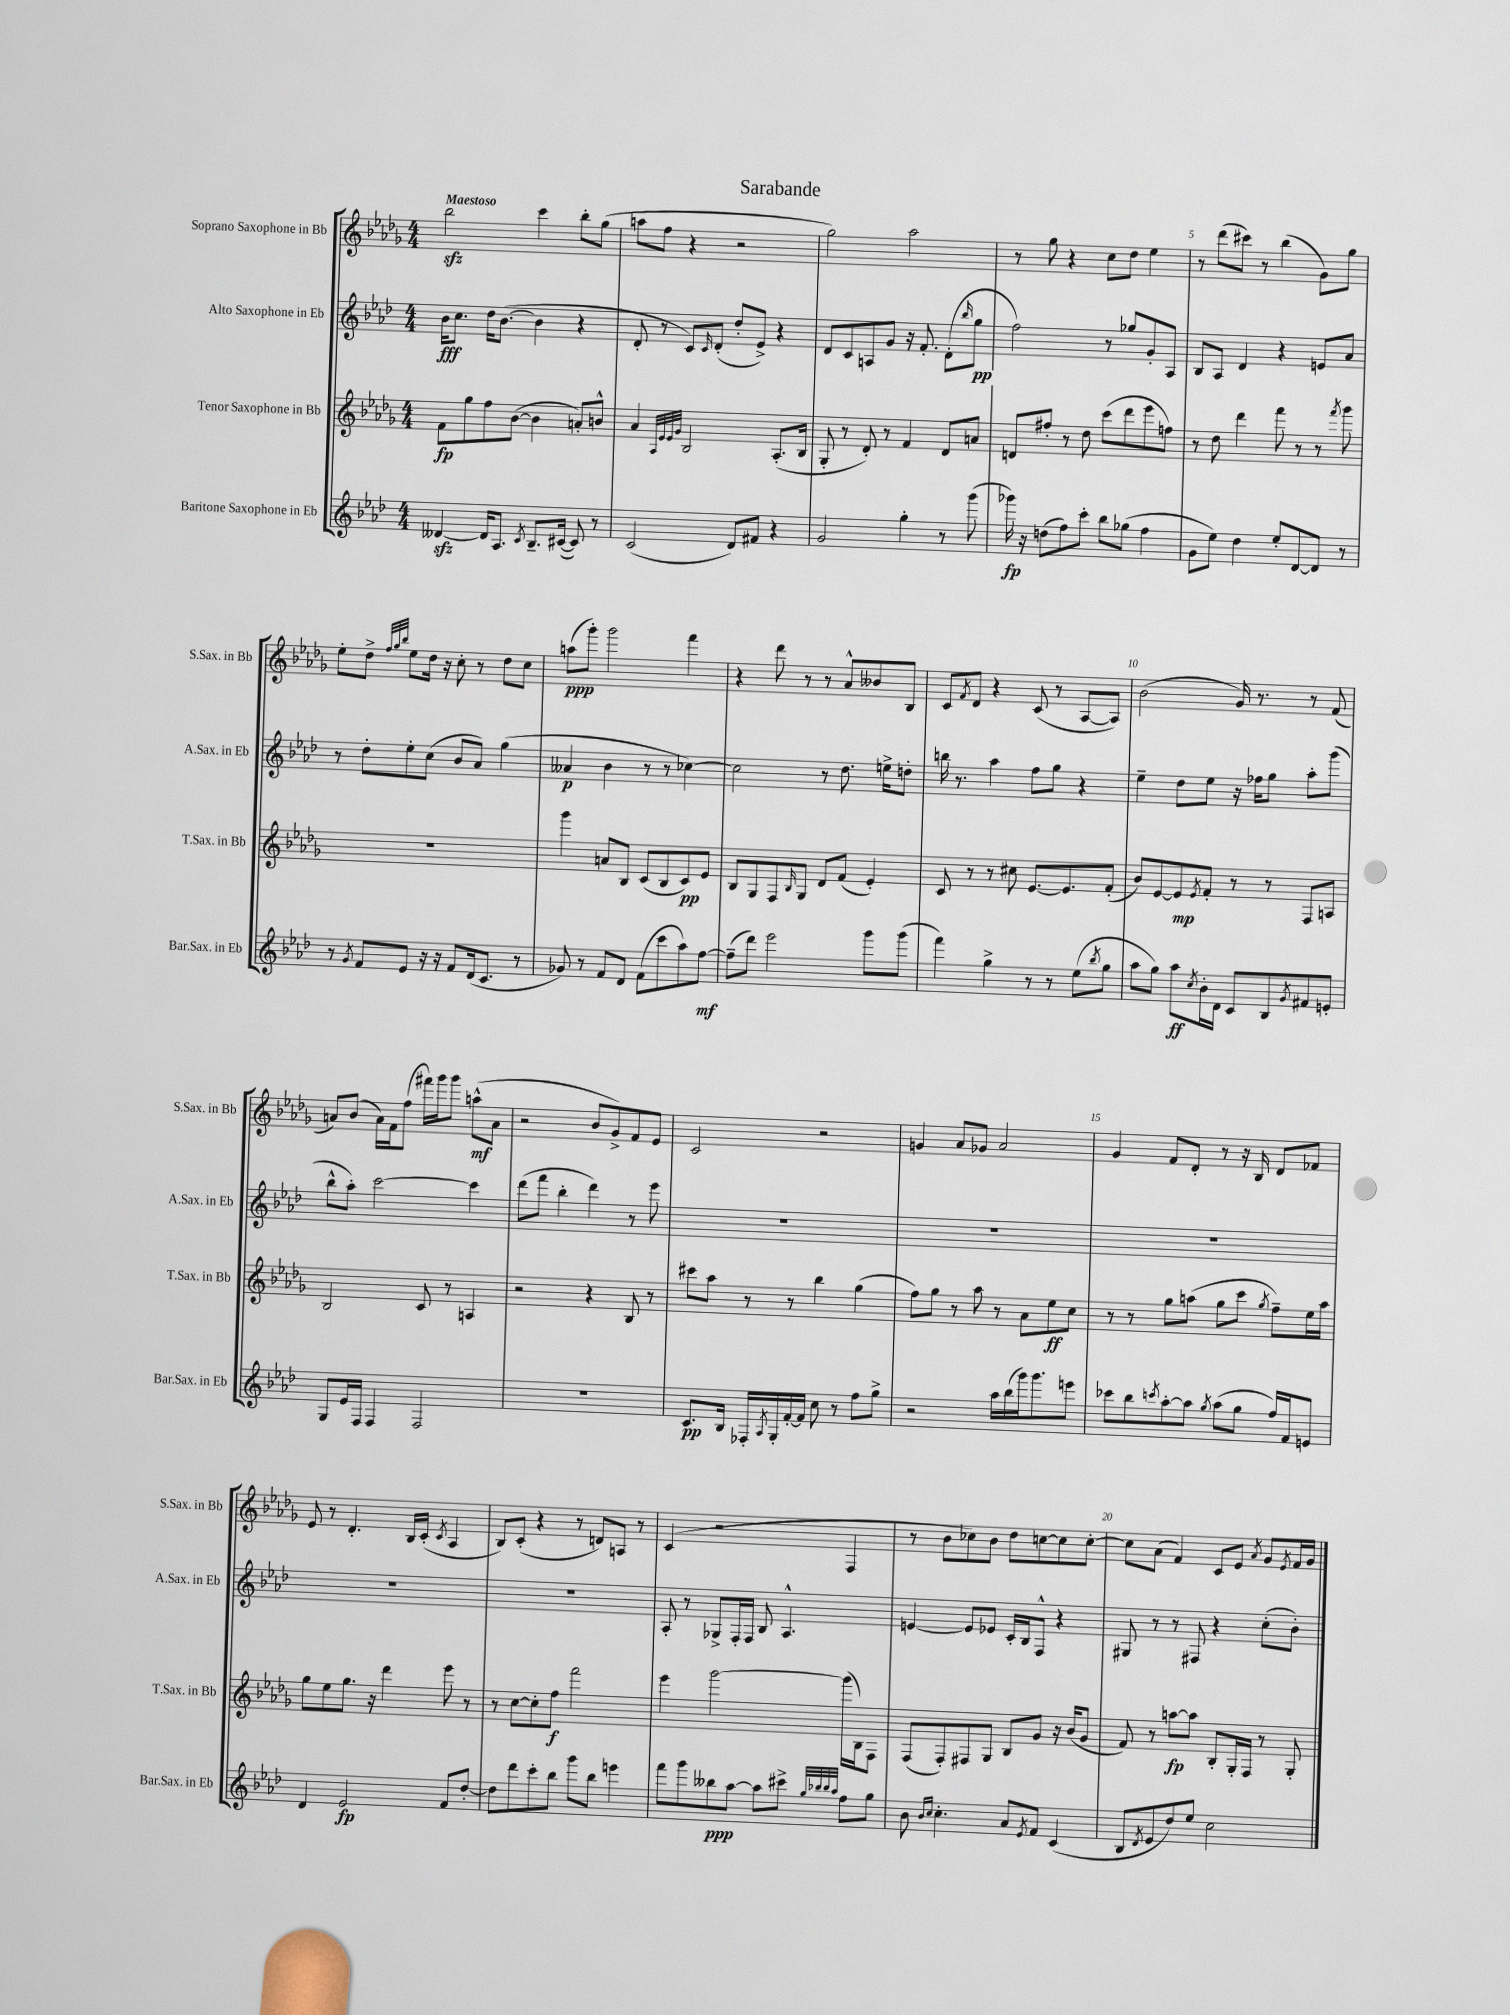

**kern	**dynam	**kern	**dynam	**kern	**dynam	**kern	**dynam
*part4	*part4	*part3	*part3	*part2	*part2	*part1	*part1
*staff4	*staff4	*staff3	*staff3	*staff2	*staff2	*staff1	*staff1
*I"Baritone Saxophone in Eb	*	*I"Tenor Saxophone in Bb	*	*I"Alto Saxophone in Eb	*	*I"Soprano Saxophone in Bb	*
*I'Bar.Sax. in Eb	*	*I'T.Sax. in Bb	*	*I'A.Sax. in Eb	*	*I'S.Sax. in Bb	*
*clefG2	*	*clefG2	*	*clefG2	*	*clefG2	*
*k[b-e-a-d-]	*	*k[b-e-a-d-g-]	*	*k[b-e-a-d-]	*	*k[b-e-a-d-g-]	*
*M4/4	*	*M4/4	*	*M4/4	*	*M4/4	*
=1	=1	=1	=1	=1	=1	=1	=1
!	!	!	!	!	!	!LO:TX:a:B:t=Maestoso	!
[4d--Xzz/	.	8f\L	fp	16b-\KL	fff	2bb-zz\	.
.	.	.	.	8.cc\J	.	.	.
.	.	8gg-\	.	.	.	.	.
16d--/KL]	.	8ff\	.	16dd-\KL	.	.	.
8.A-/J	.	.	.	([8.b-\J	.	.	.
.	.	([8b-\J	.	.	.	.	.
8qc/	.	.	.	.	.	.	.
8.B-~/L	.	4b-\]	.	4b-\]	.	4ccc\	.
([16c#X/Jk	.	.	.	.	.	.	.
8c#/])	.	8an'/L)	.	4r	.	8bb-'\L	.
8r	.	8bn^^/J	.	.	.	(8gg-\J	.
=2	=2	=2	=2	=2	=2	=2	=2
(2c/	.	4a-/	.	8d-'/	.	8aan\L	.
.	.	.	.	8r	.	8ff\J	.
.	.	32qqA-/LLL	.	.	.	.	.
.	.	32qqe-/	.	.	.	.	.
.	.	32qqe-/	.	.	.	.	.
.	.	32qqg-/JJJ	.	.	.	.	.
.	.	2B-/	.	8c/L)	.	4r	.
.	.	.	.	16qqc/	.	.	.
.	.	.	.	(8d-'/J	.	.	.
8d-/L)	.	.	.	8dd-'/L	.	2r	.
8f#X/J	.	.	.	8e-^/J)	.	.	.
4r	.	(8.A-'/L	.	4r	.	.	.
.	.	16B-/Jk	.	.	.	.	.
=3	=3	=3	=3	=3	=3	=3	=3
2g/	.	8G-'/	.	8d-/L	.	2gg-\)	.
.	.	8r	.	8c/	.	.	.
.	.	8d-'/)	.	8An/	.	.	.
.	.	8r	.	8g/J	.	.	.
4gg'\	.	4f/	.	16r	.	2aa-\	.
.	.	.	.	8.f'/	.	.	.
8r	.	8d-/L	.	(8d-'\L	.	.	.
.	.	.	.	16qqbb-/	.	.	.
(8ggg\	.	8an/J	.	8gg\J	pp	.	.
=4	=4	=4	=4	=4	=4	=4	=4
16ggg-X\)	fp	8dn/L	.	2ff\)	.	8r	.
16r	.	.	.	.	.	.	.
(8ddn\L	.	8ff#X'/J	.	.	.	8gg-\	.
8ff\)	.	8r	.	.	.	4r	.
8ccc'\J	.	8dd-\	.	.	.	.	.
8bb-\L	.	(8ccc\L	.	8r	.	8cc\L	.
(8gg-X\J	.	8ddd-\	.	8gg-X/L	.	8dd-\J	.
4ff\	.	8eee-\	.	8g'/	.	4ee-\	.
.	.	8ffn\J)	.	8A-/J	.	.	.
=5	=5	=5	=5	=5	=5	=5	=5
8g\L	.	8r	.	8B-/L	.	8r	.
8ee-\J)	.	8dd-\	.	8A-/J	.	(8ddd-\L	.
4dd-\	.	4ddd-\	.	4d-/	.	8ccc#X\J)	.
.	.	.	.	.	.	8r	.
8ee-'/L	.	8fff\	.	4r	.	(4bb-\	.
[8d-/	.	8r	.	.	.	.	.
8d-/J]	.	8r	.	8en/L	.	8g-\L)	.
.	.	8qfff/	.	.	.	.	.
8r	.	8ggg-\	.	8a-/J	.	8gg-\J	.
!!LO:LB:g=z
=6	=6	=6	=6	=6	=6	=6	=6
8r	.	1r	.	8r	.	8ee-'\L	.
8qg/	.	.	.	.	.	.	.
8f/L	.	.	.	8dd-'\L	.	8dd-^\J	.
.	.	.	.	.	.	32qqff/LLL	.
.	.	.	.	.	.	32qqgg-/	.
.	.	.	.	.	.	32qqbb-/JJJ	.
8e-/J	.	.	.	8ee-'\	.	8ee-\L	.
16r	.	.	.	(8cc\J	.	16dd-\Jk	.
16r	.	.	.	.	.	16r	.
8f/L	.	.	.	8b-/L	.	8cc'\	.
(16d-/k	.	.	.	8a-/J)	.	8r	.
8.c/J	.	.	.	.	.	.	.
.	.	.	.	(4gg\	.	8dd-\L	.
8r	.	.	.	.	.	8cc\J	.
=7	=7	=7	=7	=7	=7	=7	=7
8g-X/)	.	4ggg-\	.	4a--X/	p	(8aan\L	ppp
8r	.	.	.	.	.	8ggg-'\J)	.
8f/L	.	8an/L	.	4b-\	.	2ggg-\	.
8d-/J	.	8B-/J	.	.	.	.	.
(8f\L	.	(8c/L	.	8r	.	.	.
8ccc\	.	8B-/	.	8r	.	.	.
8aa-\)	.	8c/)	pp	[4cc-X\)	.	4fff\	.
[8ff\J	mf	8e-/J	.	.	.	.	.
=8	=8	=8	=8	=8	=8	=8	=8
(8ff~\L]	.	8B-/L	.	2cc-\]	.	4r	.
8ddd-\J)	.	8G-/	.	.	.	.	.
2eee-\	.	8F/	.	.	.	8ddd-\	.
.	.	16qqB-/	.	.	.	.	.
.	.	8G-/J	.	.	.	8r	.
.	.	8d-/L	.	8r	.	8r	.
.	.	(8f/J	.	8.dd-\	.	8a-^^/L	.
8ggg\L	.	4e-'/)	.	.	.	8b--X/	.
.	.	.	.	16een^\KL	.	.	.
(8ggg\J	.	.	.	8ddn'\J	.	8B-/J	.
=9	=9	=9	=9	=9	=9	=9	=9
4fff\)	.	8c/	.	16bbn\	.	8c/L	.
.	.	.	.	8.r	.	.	.
.	.	.	.	.	.	8qf/	.
.	.	8r	.	.	.	8d-/J	.
4gg^\	.	8r	.	4aa-\	.	4r	.
.	.	8cc#X\	.	.	.	.	.
8r	.	[8.e-/L	.	8ff\L	.	(8c/	.
8r	.	.	.	8gg\J	.	8r	.
.	.	8.e-/]	.	.	.	.	.
(8ee-\L	.	.	.	4r	.	[8A-/L	.
8qbb-/	.	.	.	.	.	.	.
8gg\J	.	(8f'/J	.	.	.	8A-/J])	.
=10	=10	=10	=10	=10	=10	=10	=10
8aa-\L	.	8b-/L)	.	4ee-~\	.	(2b-\	.
8gg\J)	.	[8e-/	.	.	.	.	.
8aa-\L	ff	8e-/]	mp	8dd-\L	.	.	.
8qcc/	.	8qe-/	.	.	.	.	.
16b-'\L	.	8f'/J	.	8ee-\J	.	.	.
16d-\JJ	.	.	.	.	.	.	.
8c/L	.	8r	.	16r	.	16g-/)	.
.	.	.	.	16ff-X\KL	.	8.r	.
8B-/	.	8r	.	8gg\J	.	.	.
8qg/	.	.	.	.	.	.	.
8f#X/	.	8F/L	.	8aa-'\L	.	8r	.
8en'/J	.	8An/J	.	(8ggg\J	.	(8f/	.
!!LO:LB:g=z
=11	=11	=11	=11	=11	=11	=11	=11
8G/L	.	2B-/	.	8bb-^^\L	.	8an/L)	.
16e-/L	.	.	.	8aa-'\J)	.	(8b-/J	.
16F/JJ	.	.	.	.	.	.	.
4F/	.	.	.	[2ccc\	.	16a\LL)	.
.	.	.	.	.	.	16f\J	.
.	.	.	.	.	.	(8ff\J	.
2F/	.	8c/	.	.	.	16fff#X\LL)	.
.	.	.	.	.	.	16ggg-\J	.
.	.	8r	.	.	.	8ggg-\J	.
.	.	4An/	.	4ccc\]	.	(8aan^^\L	mf
.	.	.	.	.	.	8a\J	.
=12	=12	=12	=12	=12	=12	=12	=12
1r	.	2r	.	(8ddd-\L	.	2r	.
.	.	.	.	8fff\J	.	.	.
.	.	.	.	4bb-'\	.	.	.
.	.	4r	.	4ddd-\)	.	8b-/L	.
.	.	.	.	.	.	8g-^/)	.
.	.	8B-/	.	8r	.	8f/	.
.	.	8r	.	8eee-\	.	8e-/J	.
=13	=13	=13	=13	=13	=13	=13	=13
8.c/L	pp	8ccc#X\L	.	1r	.	2c/	.
.	.	8aa-\J	.	.	.	.	.
16B-/Jk	.	.	.	.	.	.	.
16F-X'/LL	.	8r	.	.	.	.	.
8qA-/	.	.	.	.	.	.	.
16G'/	.	.	.	.	.	.	.
[16f'/	.	8r	.	.	.	.	.
16f/JJ]	.	.	.	.	.	.	.
8cc\	.	4bb-\	.	.	.	2r	.
8r	.	.	.	.	.	.	.
8ff\L	.	(4gg-\	.	.	.	.	.
8gg^\J	.	.	.	.	.	.	.
=14	=14	=14	=14	=14	=14	=14	=14
2r	.	8ff\L)	.	1r	.	4gn/	.
.	.	8gg-\J	.	.	.	.	.
.	.	8r	.	.	.	8a-/L	.
.	.	8aa-\	.	.	.	8g-X/J	.
16aa-\LL	.	8r	.	.	.	2a-/	.
(16bb-\	.	.	.	.	.	.	.
16ggg\J)	.	8a-\L	.	.	.	.	.
8.ggg\	.	.	.	.	.	.	.
.	.	8ee-\	ff	.	.	.	.
8eeen\J	.	8cc\J	.	.	.	.	.
=15	=15	=15	=15	=15	=15	=15	=15
8ccc-X\L	.	8r	.	1r	.	4g-/	.
8bb-\	.	8r	.	.	.	.	.
8qcccn/	.	.	.	.	.	.	.
[8aa-'\	.	8gg-\L	.	.	.	8f/L	.
8aa-\J]	.	(8aan\J	.	.	.	8d-'/J	.
8qgg/	.	.	.	.	.	.	.
(8aa-\L	.	8gg-\L	.	.	.	8r	.
8gg\J	.	8ccc\J	.	.	.	16r	.
.	.	.	.	.	.	16B-/	.
.	.	8qgg-/	.	.	.	.	.
16ff/LL)	.	8ff~\L)	.	.	.	8d-/L	.
16f/J	.	.	.	.	.	.	.
8en/J	.	16ee-\L	.	.	.	8f-X/J	.
.	.	16aa\JJ	.	.	.	.	.
!!LO:LB:g=z
=16	=16	=16	=16	=16	=16	=16	=16
4d-/	.	8gg-\L	.	1r	.	8e-/	.
.	.	8ee-\	.	.	.	8r	.
2e-/	fp	8.gg-\J	.	.	.	4.d-'/	.
.	.	16r	.	.	.	.	.
.	.	4ddd-\	.	.	.	.	.
.	.	.	.	.	.	16B-/LL	.
.	.	.	.	.	.	(16c'/JJ	.
.	.	.	.	.	.	8qc/	.
8f/L	.	8eee-\	.	.	.	4A-/	.
[8dd-'/J	.	8r	.	.	.	.	.
=17	=17	=17	=17	=17	=17	=17	=17
8dd-\L]	.	8r	.	1r	.	8B-/L)	.
8ddd-\	.	[8cc\L	.	.	.	(8c'/J	.
8ccc'\	.	8cc'\]	.	.	.	4r	.
8bb-\J	.	8ff\J	f	.	.	.	.
8ggg\L	.	2fff\	.	.	.	8r	.
8bb-\J	.	.	.	.	.	8dn/L)	.
4eeen\	.	.	.	.	.	8An/J	.
.	.	.	.	.	.	8r	.
=18	=18	=18	=18	=18	=18	=18	=18
8fff\L	.	4eee-\	.	8A-'/	.	(4c/	.
8ggg\	.	.	.	8r	.	.	.
8bb--X\	ppp	[2ggg-\	.	8G-X^/L	.	2r	.
[8aa-\J	.	.	.	16F'/L	.	.	.
.	.	.	.	16F/JJ	.	.	.
8aa-\L]	.	.	.	8B-/	.	.	.
8ccc#X^\J	.	.	.	4.A-^^/	.	.	.
32qqgg/LLL	.	.	.	.	.	.	.
32qqbb-X/	.	.	.	.	.	.	.
32qqbb-/	.	.	.	.	.	.	.
32qqaa-/JJJ	.	.	.	.	.	.	.
8ff\L	.	(16ggg-\LL]	.	.	.	4F/	.
.	.	16B-\J)	.	.	.	.	.
8gg\J	.	8F\J	.	.	.	.	.
=19	=19	=19	=19	=19	=19	=19	=19
8b-\	.	(8F/L	.	[4en/	.	8r	.
16qqb-/LL	.	.	.	.	.	.	.
16qqcc/JJ	.	.	.	.	.	.	.
4.cc'\	.	8F'/)	.	.	.	8b-\L	.
.	.	8F#X/	.	8e/L]	.	8cc-X\)	.
.	.	8G-/J	.	8e-X/J	.	8b-\J	.
8a-/L	.	8B-/L	.	16c'/LL	.	8dd-\L	.
.	.	.	.	16B-/J	.	.	.
8qe-/	.	.	.	.	.	.	.
8f/J	.	8g-/J	.	8F^^/J	.	[8ccn\	.
(4c/	.	16r	.	4r	.	8cc\]	.
.	.	(16b-/KL	.	.	.	.	.
.	.	8g-/J	.	.	.	[8cc'\J	.
=20	=20	=20	=20	=20	=20	=20	=20
8B-/L	.	8f/)	.	8G#X/	.	8cc\L]	.
8qd-/	.	.	.	.	.	.	.
8e-/	.	8r	.	8r	.	(8a-\J	.
8dd-/)	.	[8aan\L	fp	8r	.	4f/)	.
8ee-/J	.	8aa\J]	.	8F#X/	.	.	.
2cc\	.	8B-'/L	.	4r	.	8c/L	.
.	.	16G-'/L	.	.	.	8e-/J	.
.	.	16F/JJ	.	.	.	.	.
.	.	.	.	.	.	8qa-/	.
.	.	8r	.	(8cc'\L	.	8g-/L	.
.	.	.	.	.	.	8qe-/	.
.	.	8G-'/	.	8b-'\J)	.	16f/L	.
.	.	.	.	.	.	16g-/JJ	.
==	==	==	==	==	==	==	==
*-	*-	*-	*-	*-	*-	*-	*-
